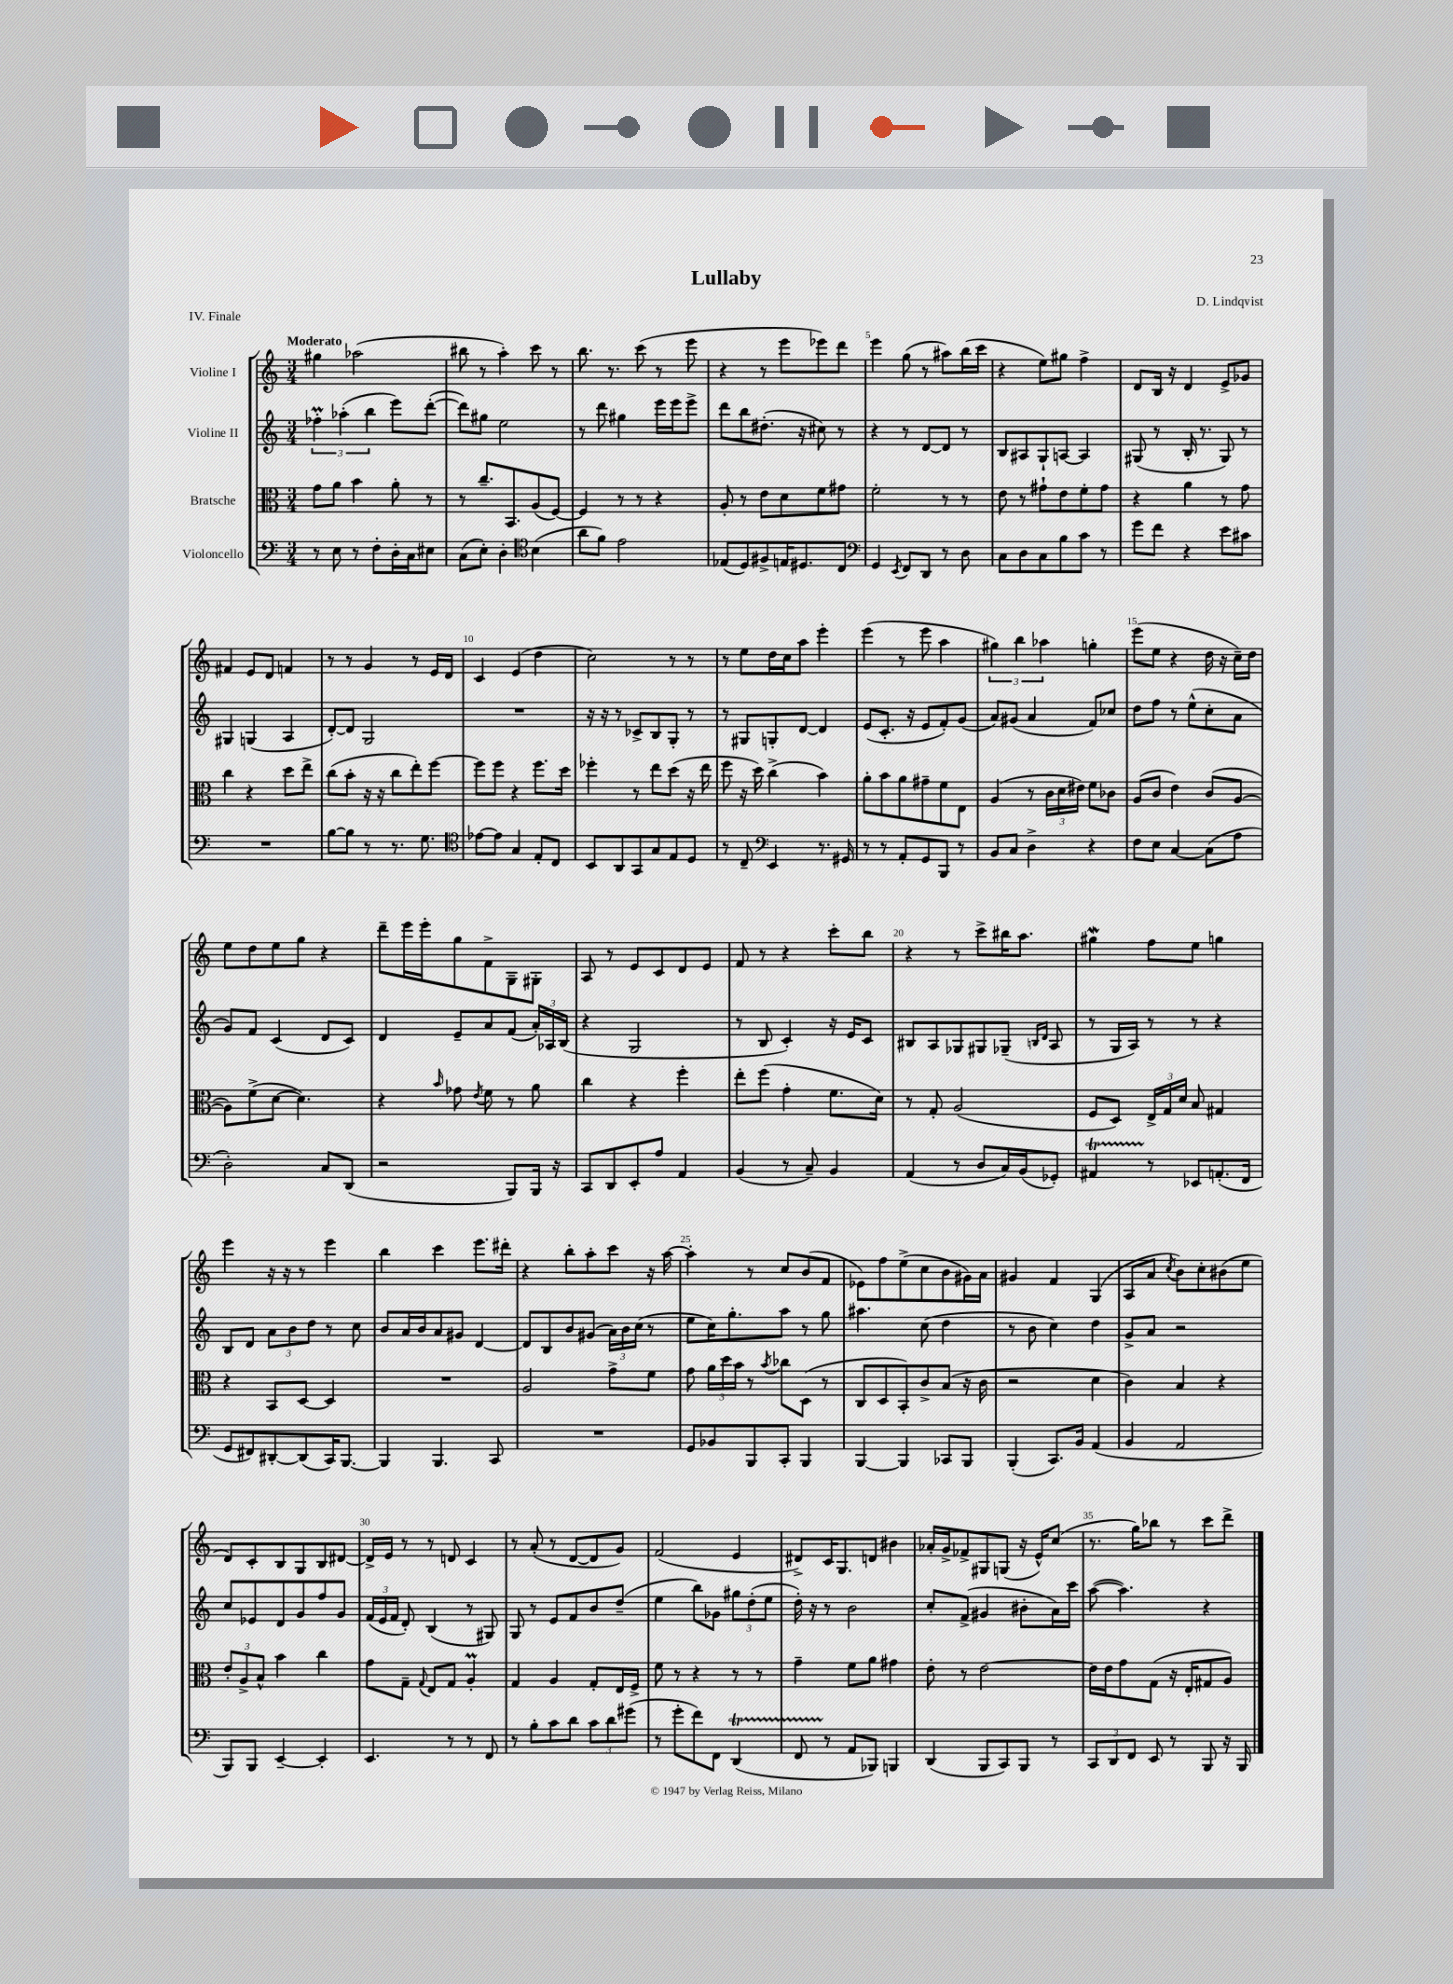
\header { title = "Lullaby" composer = "D. Lindqvist" piece = "IV. Finale" }
<<
\new StaffGroup <<
\new Staff = "s0" \with { instrumentName = "Violine I" } {
    \clef treble \key c \major \numericTimeSignature \time 3/4 \tempo "Moderato"
    \autoBeamOff gis''4 aes''2( |
    bis''8 r8 a''4-.) c'''8 r8 |
    b''8. r8. c'''8( r8 e'''8 |
    r4 r8 e'''8[ ees'''8) d'''8] |
    e'''4 g''8( r8 ais''8[) b''16( c'''16] |
    r4 e''8[) gis''8] f''4-> |
    d'8[ b16] r16 d'4 e'8[-> ges'8] |
    fis'4 e'8[ d'8] f'4 |
    r8 r8 g'4 r8 e'16[ d'16] |
    c'4 e'4( d''4 |
    c''2) r8 r8 |
    r8 e''8[ d''16 c''16 a''8] e'''4-. |
    e'''4( r8 e'''8 a''4 |
    \tuplet 3/2 { gis''4) b''4 aes''4 } g''4-. |
    e'''8[( e''8] r4 d''16 r16 c''16[--) d''16] |
    e''8[ d''8 e''8 g''8] r4 |
    d'''8[-- e'''16 e'''16-. g''8 f'8-> g8-- gis8]-. |
    a8 r8 e'8[ c'8 d'8 e'8] |
    f'8 r8 r4 c'''8[-. b''8] |
    r4 r8 c'''8[-> bis''16 a''8.] |
    gis''4\mordent f''8[ e''8] g''4 |
    e'''4 r16 r16 r8 e'''4 |
    b''4 c'''4 e'''8.[ dis'''16]-. |
    r4 b''8[-. a''8-. c'''8] r16 a''16~ |
    a''4-. r8 c''8[ b'8( f'8] |
    ees'8[) f''8 e''8->( c''8 b'8 gis'16) a'16] |
    gis'4 f'4 g4( |
    a8[ a'8] \acciaccatura { c''8 } b'8[) c''8-. bis'8( e''8] |
    d'8[) c'8-. b8 g8 b8 dis'8]~ |
    dis'16[-> e'16] r8 r8 d'8 c'4 |
    r8 a'8-.( r8 d'8[~ d'8 g'8]) |
    f'2( e'4 |
    dis'8[->) c'16 g8. d'8] bis'4 |
    aes'16[-. g'16-> fes'8-> gis8 g8]( r16 e'16[-^) c''8]( |
    r8. g''16[) bes''8] r8 c'''8[ d'''8]-> \bar "|." |
}
\new Staff = "s1" \with { instrumentName = "Violine II" } {
    \clef treble \key c \major \numericTimeSignature \time 3/4
    \autoBeamOff \tuplet 3/2 { fes''4-.\prall aes''4-.( b''4 } e'''8[) d'''8]~-.( |
    d'''8[) gis''8] e''2 |
    r8 d'''8 gis''4 e'''16[ e'''16 e'''8]-> |
    d'''8[ b''8 dis''8.]-.( r16 cis''8) r8 |
    r4 r8 d'8[~ d'8] r8 |
    b8[ ais8 g8-! a8]~ a4 |
    gis8( r8 b16-. r8. gis8) r8 |
    gis4 g4( a4 |
    d'8[~-.) d'8] g2 |
    R2. |
    r16 r16 r8 ces'8[-> b8 g8]-. r8 |
    r8 gis8[ g8-. d'8]~ d'4 |
    e'8[( c'8.]-. r16 e'8[ f'8-.) g'8]( |
    a'8[) gis'8]( a'4 f'8[) ces''8] |
    d''8[ f''8] r8 e''8[-^( c''8-. a'8] |
    g'8[) f'8] c'4( d'8[ c'8]) |
    d'4 e'8[-- a'8 f'8]( \tuplet 3/2 { a'16[-.) aes16 b16]( } |
    r4 g2 |
    r8 b8 c'4-.) r16 e'16[ c'8] |
    bis8[ a8 ges8 gis8 ges8]--( \grace { b16[ d'16] } a8 |
    r8 g16[ a16]) r8 r8 r4 |
    b8[ d'8] \tuplet 3/2 { a'8[ b'8 d''8] } r8 c''8 |
    b'8[ a'16 b'16 a'8 gis'8] d'4~ |
    d'8[ b8 b'8 gis'8]( \tuplet 3/2 { a'16[) b'16 c''16]( } r8 |
    e''8[ c''16) g''8.-. a''8] r8 g''8 |
    ais''4. c''8( d''4 |
    r8 b'8 c''4) d''4 |
    g'8[-> a'8] r2 |
    c''8[ ees'8 d'8 g'8 f''8 g'8] |
    \tuplet 3/2 { f'16[( e'16 f'16] } d'8-.) b4( r8 gis8) |
    g8 r8 e'8[ f'8 b'8 d''8]--( |
    e''4 b''8[) ges'8] \tuplet 3/2 { gis''8[ d''8-.( e''8] } |
    d''16-.) r16 r8 b'2 |
    c''8[-. f'8]->( gis'4 bis'8[-. a'16) c'''16] |
    a''8~( a''4.) r4 \bar "|." |
}
\new Staff = "s2" \with { instrumentName = "Bratsche" } {
    \clef alto \key c \major \numericTimeSignature \time 3/4
    \autoBeamOff g'8[ a'8] b'4 a'8-. r8 |
    r8 c''8.[-- b,8. a8( f8]~) |
    f4 r8 r8 r4 |
    a8-. r8 e'8[ d'8 f'8 gis'8] |
    f'2-. r8 r8 |
    e'8 r8 gis'8[-! e'8 f'8-. gis'8] |
    r4 a'4 r8 g'8 |
    c''4 r4 d''8[ e''8]-> |
    c''8[( b'8]-. r16 r16 c''8[ e''8-.) f''8]~ |
    f''8[ f''8] r4 f''8.[ d''16] |
    fes''4-. r8 e''8[ d''8]( r16 e''16 |
    f''8 r16 d''16) c''4->( b'4) |
    a'8[-. b'8 a'8 gis'8-- f'8 e8] |
    a4( r8 \tuplet 3/2 { c'16[ d'16 eis'16]) } f'8[ ces'8] |
    a8[( c'8] e'4) c'8[( a8]~ |
    a8[) f'8->( d'8]~ d'4.) |
    r4 \grace { b'16 } ges'8 \acciaccatura { e'8 } f'8 r8 a'8 |
    c''4 r4 f''4-. |
    e''8[-. f''8]( g'4-. f'8.[ d'16]) |
    r8 g8-. a2( |
    f8[ d8]) \tuplet 3/2 { e16[-> g16 d'16] } b8 gis4 |
    r4 b,8[ d8]~ d4 |
    R2. |
    a2 g'8[-> f'8] |
    g'8 \tuplet 3/2 { a'16[ d''16 b'16] } r8 \acciaccatura { b'8 } ces''8[ d8]( r8 |
    c8[ d8 b,8-.) c'8-> b8]( r16 c'16 |
    r2 d'4 |
    c'4) b4 r4 |
    \tuplet 3/2 { e'8[-. a8-> b8]-^ } b'4 c''4 |
    g'8[ g8]-- \appoggiatura { g8 } e8[ g8] a4-.\prall |
    g4 a4 g8[-. e16 f16]-> |
    f'8 r8 r4 r8 r8 |
    g'4-- f'8[ a'8] gis'4 |
    e'8-. r8 e'2~ |
    e'16[ e'16 g'8 g8]( r16 e16[-. gis8 a8]) \bar "|." |
}
\new Staff = "s3" \with { instrumentName = "Violoncello" } {
    \clef bass \key c \major \numericTimeSignature \time 3/4
    \autoBeamOff r8 e8 r8 f8[-. d16-. c16 eis8] |
    c8[( e8]-.) d4-. \clef tenor b4( |
    a'8[ f'8]) e'2 |
    ees8[( d8) fis8-> e16 dis8. c8] |
    \clef bass g,4 \acciaccatura { e,8 } f,8[ d,8] r8 d8 |
    c8[ d8 c8 b8 c'8] r8 |
    g'8[ f'8] r4 e'8[ cis'8] |
    R2. |
    b8[~ b8] r8 r8. g8. |
    \clef tenor ees'8[~ ees'8] g4 e8[-. c8] |
    b,8[ a,8 g,8 g8 e8 d8] |
    r8 c8-- \clef bass e,4 r8. gis,16 |
    r8 r8 a,8[-. g,8 b,,8] r8 |
    b,8[ c8] d4-> r4 |
    f8[ e8] c4~ c8[( a8] |
    d2-.) c8[ d,8]( |
    r2 b,,8[) b,,16] r16 |
    c,8[ d,8 e,8-. a8] a,4 |
    b,4( r8 c8--) b,4 |
    a,4( r8 d8[ c16) b,16( ges,8]-.) |
    ais,4\startTrillSpan r8\stopTrillSpan ees,8[ a,8.-.( f,16] |
    g,8[ fis,8) dis,8~-. dis,8( c,16) b,,8.]~ |
    b,,4 b,,4. c,8 |
    R2. |
    g,8[ bes,8 b,,8 c,8]-. b,,4 |
    b,,4~ b,,4 ces,8[ b,,8] |
    b,,4-.( c,8.[) b,16] a,4( |
    b,4 a,2 |
    b,,8[) b,,8] e,4~-- e,4-. |
    e,4. r8 r8 f,8 |
    r8 b8[-. c'8 d'8] \tuplet 3/2 { c'8[ d'8 gis'8]( } |
    r8 g'8[-. f'8) f,8] d,4\startTrillSpan( |
    f,8 r8\stopTrillSpan a,8[ bes,,8]) b,,4 |
    d,4( b,,8[ c,8) b,,8] r8 |
    \tuplet 3/2 { c,8[ d,8 f,8] } e,8 r8 b,,8 r16 b,,16 \bar "|." |
}
>>
>>
\layout { \context { \Score \override BarNumber.break-visibility = ##(#f #t #t) barNumberVisibility = #(every-nth-bar-number-visible 5) } }
